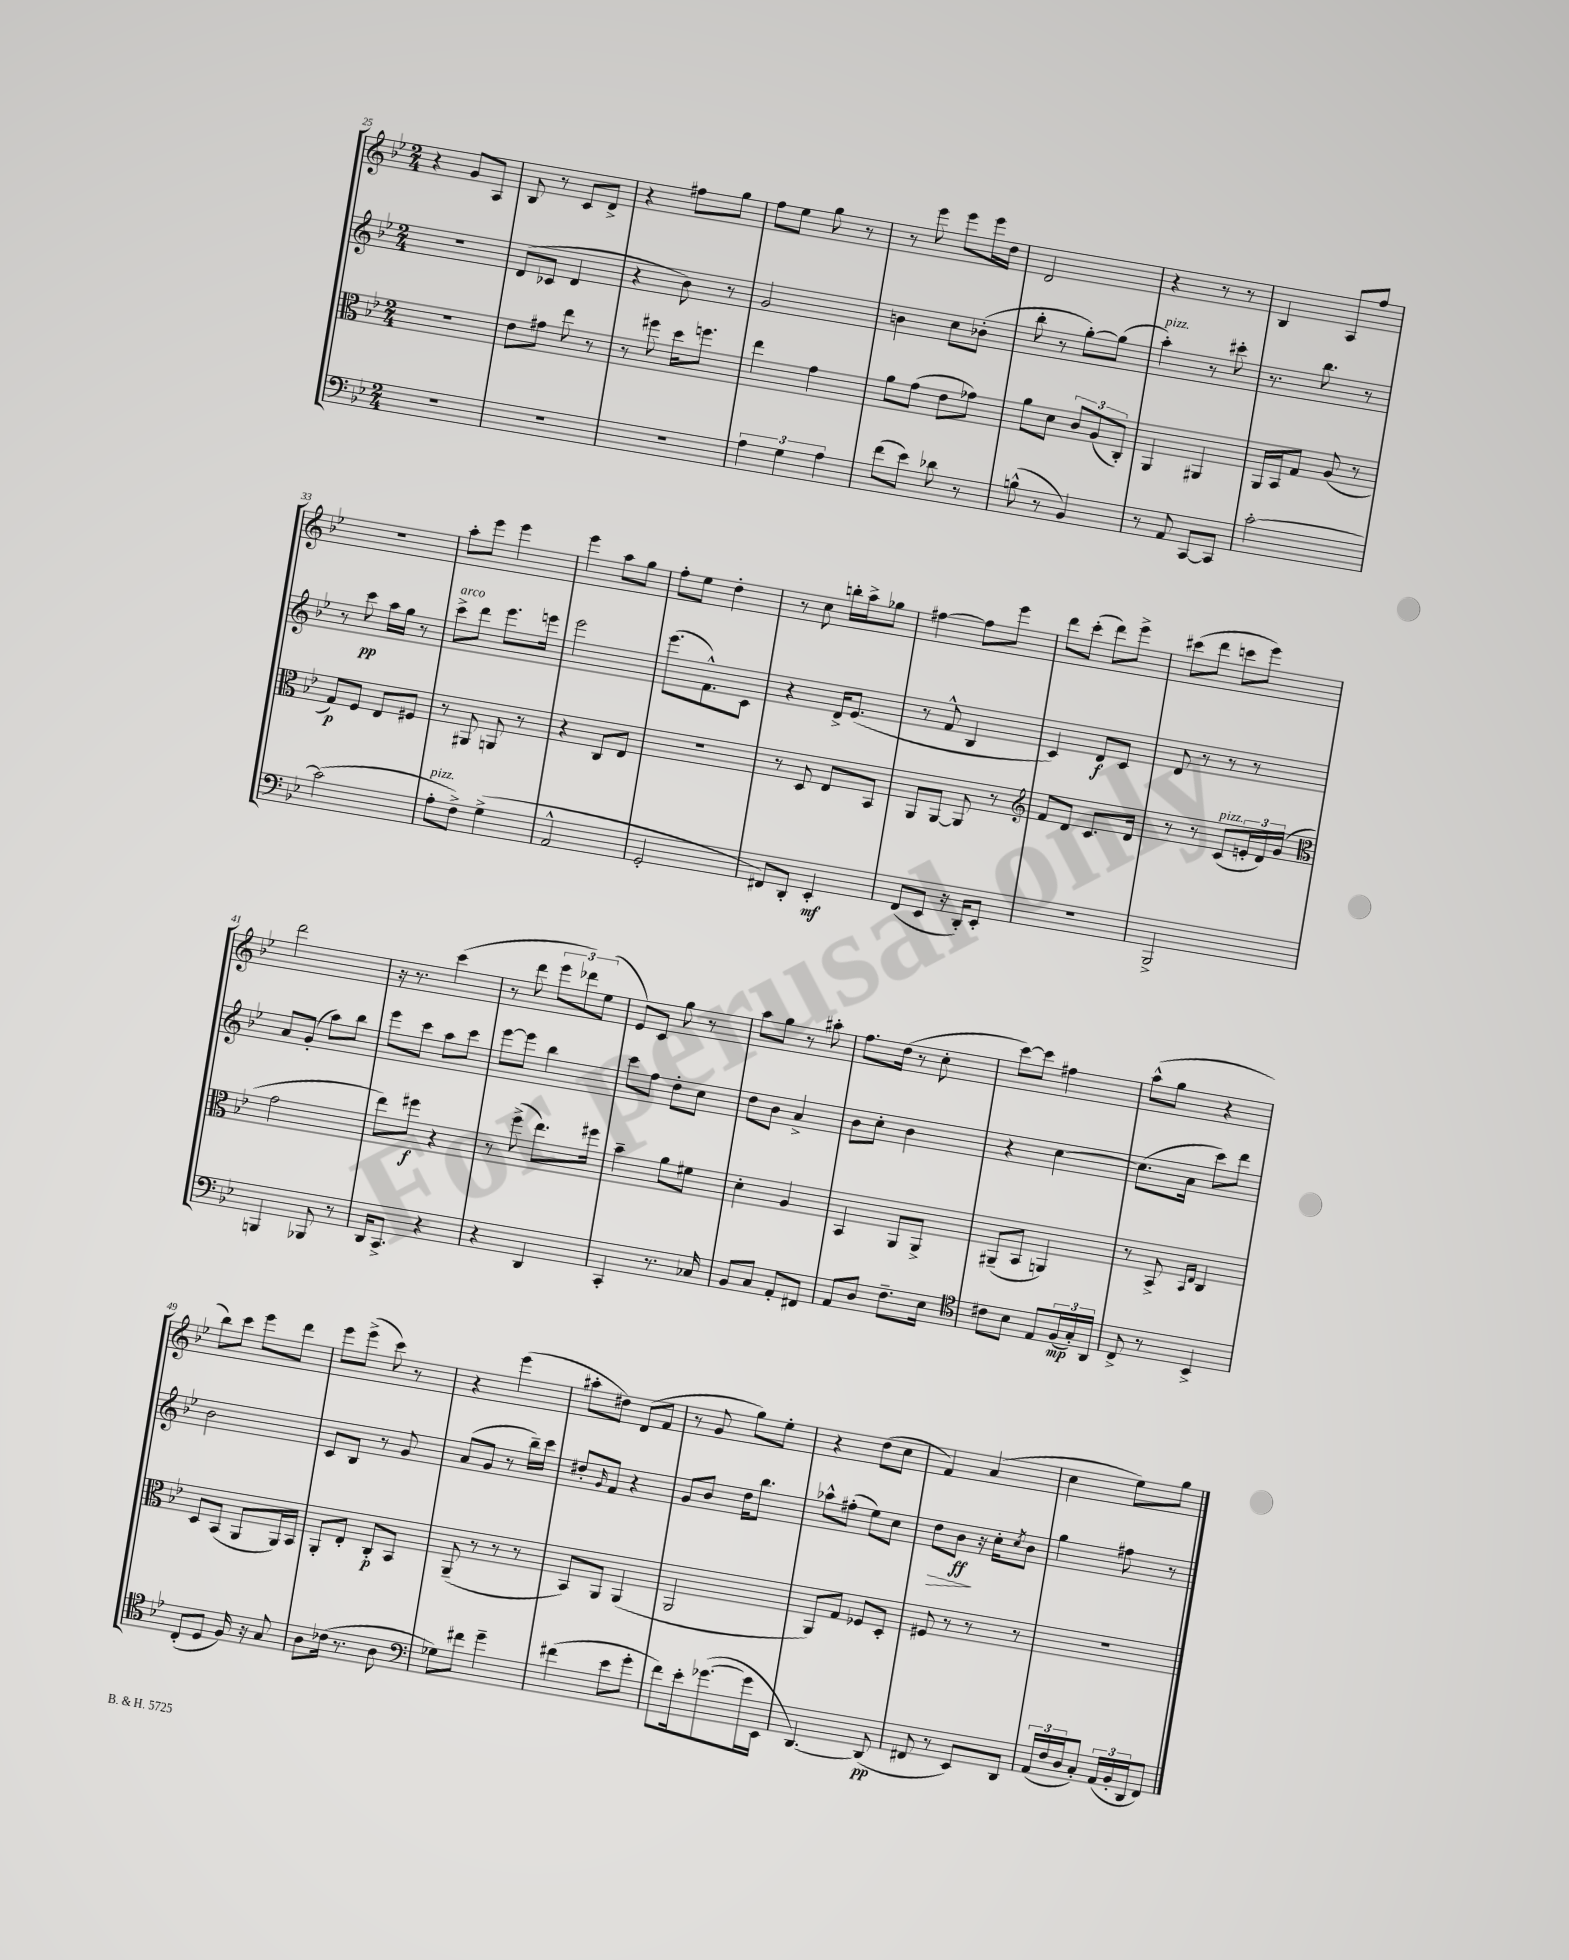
<<
\new StaffGroup <<
\new Staff = "s0" {
    \clef treble \key bes \major \numericTimeSignature \time 2/4
    r4 g'8 a8 |
    bes8 r8 c'8 d'8-> |
    r4 fis''8 g''8 |
    f''8 ees''8 g''8 r8 |
    r8 ees'''8 ees'''8 ees'''16 d''16 |
    d'2 |
    r4 r8 r8 |
    bes4 a8 f''8 |
    R2 |
    a''8-. ees'''8 ees'''4 |
    ees'''4 a''8 g''8 |
    f''8-. ees''8 d''4-. |
    r8 c''8 b''16-. a''16-> ges''8 |
    fis''4~ fis''8 ees'''8 |
    d'''8 c'''8-.( d'''8) ees'''8-> |
    cis'''8( d'''8 c'''8 ees'''8) |
    d'''2 |
    r16 r8. c'''4( |
    r8 d'''8 \tuplet 3/2 { ees'''8 des'''8) ees''8( } |
    ees'8) c'8 g''8 r8 |
    a''8 g''8 r8 ais''8-. |
    f''8. d''16( r8 c''8-. |
    c'''8~) c'''8 fis''4 |
    a''8-^( g''8 r4 |
    bes''8) c'''8 ees'''8 d'''8 |
    ees'''8 ees'''8->( c'''8) r8 |
    r4 ees'''4( |
    ais''8-. dis''8) d'8( f'8 |
    r8 g'8 g''8) ees''8-. |
    r4 d''8( c''8 |
    f'4) a'4( |
    c''4 ees''8) g''8 \bar "|." |
}
\new Staff = "s1" {
    \clef treble \key bes \major \numericTimeSignature \time 2/4
    r2 |
    d'8( ces'8 d'4 |
    r4 bes'8) r8 |
    g'2 |
    b'4 c''8 bes'8-.( |
    bes''8-. r8 g''8~-.) g''8( |
    a''4-.^\markup { \italic "pizz." }) r8 cis'''8-. |
    r8. bes''8. r8 |
    r8 c'''8\pp a''16 g''16 r8 |
    c'''8->^\markup { \italic "arco" } d'''8 ees'''8. e'''16 |
    ees'''2 |
    ees'''8.( f'8.-^) c'8 |
    r4 d'16-> ees'8.( |
    r8 f'8-^ bes4 |
    c'4) d'8\f c'8 |
    d'8 r8 r8 r8 |
    a'8 g'8-.( a''8) bes''8 |
    ees'''8 c'''8 a''8 c'''8 |
    ees'''8~ ees'''8 bes''4 |
    c'''8 f''8 d''8-. c''8 |
    d''8 bes'8 a'4-> |
    bes'8 c''8-. bes'4 |
    r4 c''4~ |
    c''8.( a'16 c'''8) d'''8 |
    bes'2 |
    c'8 bes8 r8 g'8 |
    a'8( g'8 r8 bes''16--) c'''16 |
    dis''8-. \grace { g'16 } f'8 r4 |
    g'8 bes'8 d''16 bes''8. |
    aes''8-^ fis''8-.( ees''8) c''8 |
    d''8\> bes'8\ff\! r16 c''16-. \acciaccatura { c''8 } bes'8 |
    g''4 fis''8 r8 \bar "|." |
}
\new Staff = "s2" {
    \clef alto \key bes \major \numericTimeSignature \time 2/4
    R2 |
    ees'8 gis'8 ees''8 r8 |
    r8 fis''8 d''16 f''8. |
    ees''4 g'4 |
    a'8 g'8( ees'8 ges'8) |
    a'8 d'8 \tuplet 3/2 { c'8 a8( c8-.) } |
    a,4 ais,4 |
    a,16 bes,16 g8 a8( r8 |
    g8\p) f8 ees8 fis8 |
    r8 ais,8 a,8 r8 |
    r4 c8 ees8 |
    R2 |
    r8 d8 ees8 bes,8 |
    a,8 a,8~ a,8 r8 |
    \clef treble f'8 d'8 c'8. d'16 |
    r8 r8 c'8^\markup { \italic "pizz." }( \tuplet 3/2 { e'16-. d'16) g'16( } |
    \clef alto g'2 |
    ees''8) fis''8\f r4 |
    r8 f''8->( ees''8.) fis''16 |
    bes'4-- a'8 fis'8 |
    d'4-. a4 |
    bes,4 a,8 a,8-> |
    ais,8--( bes,8 a,4) |
    r8 bes,8-> \grace { bes,16 ees16 } c4 |
    d8 bes,8( a,8 a,16) bes,16 |
    a,8-. ees8-. c8-.\p bes,8 |
    a,8--( r8 r8 r8 |
    bes,8) a,8 a,4( |
    a,2 |
    a,8) g8 fes8 d8-. |
    fis8 r8 r8 r8 |
    R2 \bar "|." |
}
\new Staff = "s3" {
    \clef bass \key bes \major \numericTimeSignature \time 2/4
    R2 |
    R2 |
    R2 |
    \tuplet 3/2 { a4 g4 a4 } |
    f'8( ees'8) des'8 r8 |
    b8-^( r8 bes,4) |
    r8 a,8 c,8~ c,8 |
    c'2~-. |
    c'2( |
    a8-.^\markup { \italic "pizz." } f8->) g4->( |
    a,2-^ |
    g,2-. |
    fis,8) d,8-. ees,4-.\mf |
    f,8( ees,8 r16 d,16-.) ees,8-. |
    r2 |
    bes,,2-> |
    b,,4 bes,,8 r8 |
    d,16 c,8.-> r4 |
    r4 d,4 |
    c,4-. r8. ces16 |
    bes,8 c8 a,8-. fis,8 |
    a,8 d8 f8.-- ees16 |
    \clef tenor cis'8 bes8 ees8 \tuplet 3/2 { f16\mp( g16-.) a,16 } |
    c8-> r8 bes,4-> |
    c8-.( d8 f16) r16 g8 |
    a8 ces'16( r8. a8 |
    \clef bass ges8) fis'8 g'4-- |
    fis'4( ees'8 g'8-. |
    f'8) ees'16-. ges'8.~( ges'16 ees,16 |
    d,4.~) d,8\pp( |
    fis,8 r8 ees,8) d,8 |
    \tuplet 3/2 { a,16( f16 d16 } c8-.) \tuplet 3/2 { a,16( bes,16-. d,16 } f,8) \bar "|." |
}
>>
>>
\layout { \context { \Score currentBarNumber = #25 } }
